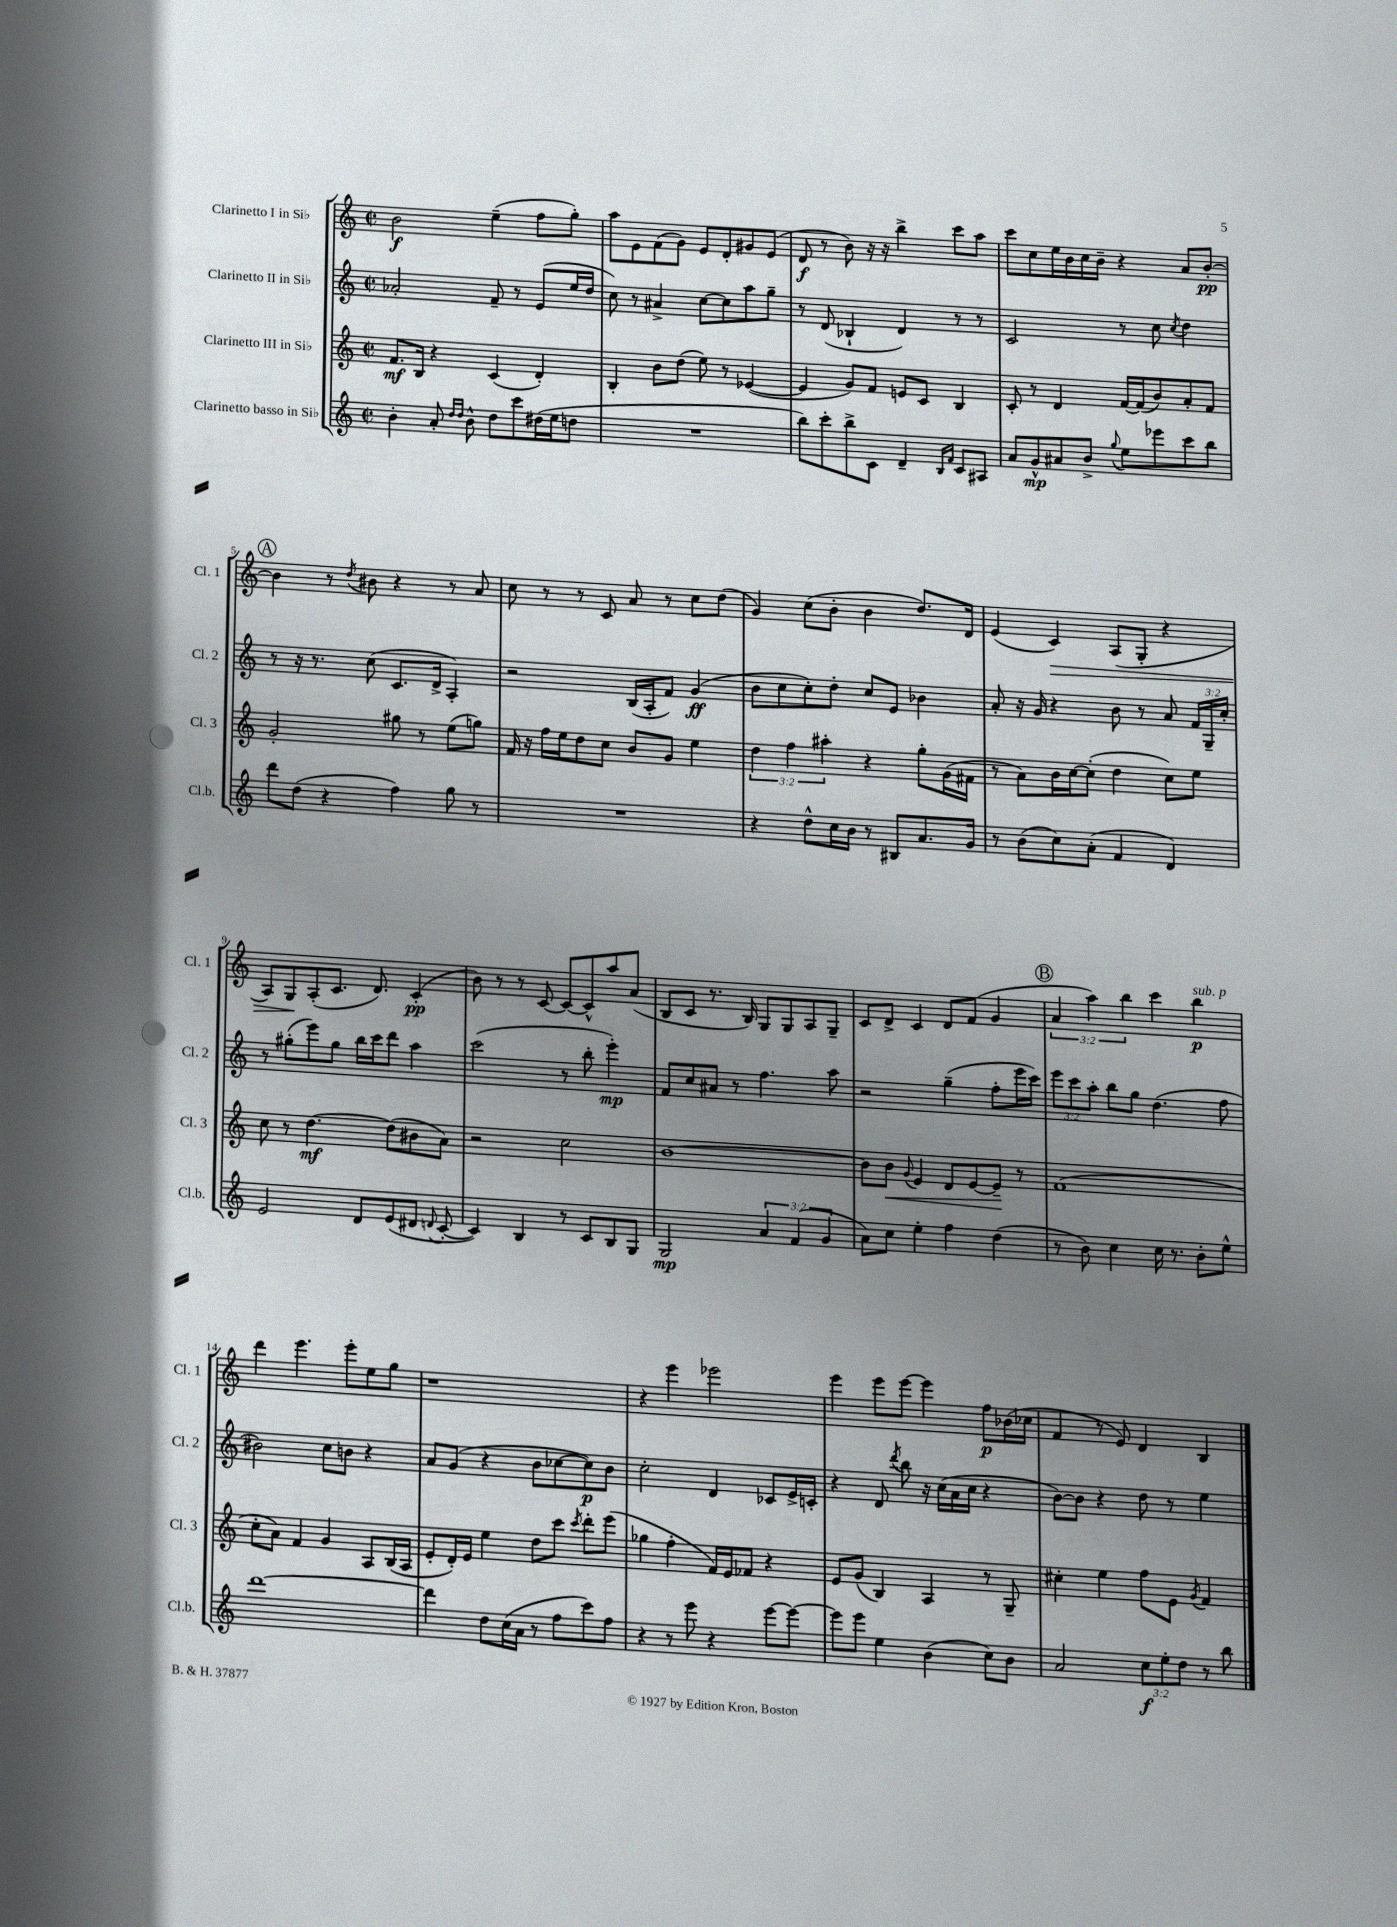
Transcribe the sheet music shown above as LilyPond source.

<<
\new StaffGroup <<
\new Staff = "s0" \with { instrumentName = "Clarinetto I in Sib" shortInstrumentName = "Cl. 1" } {
    \clef treble \key c \major \defaultTimeSignature \time 2/2 \override Staff.TupletNumber.text = #tuplet-number::calc-fraction-text
    \autoBeamOff b'2\f e''4--( f''8[ g''8]-.) |
    a''8[ e'8 f'8( g'8]) e'8[ d'8-. gis'8 e'8]( |
    d'8\f r8 b'8) r16 r16 b''4-> c'''8[ a''8] |
    c'''8[ c''8 e''16 b'16 c''16 b'16]-- r4 a'8[ b'8]~-.\pp |
    \mark \markup { \circle "A" } b'4 r8 \acciaccatura { d''8 } bis'8 r4 r8 a'8 |
    c''8 r8 r8 c'8 a'8 r8 c''8[ d''8]( |
    g'4) c''8[( b'8]-. b'4 d''8.[) d'16] |
    e'4( c'4\>) a8[( g8]-. r4 |
    a8[) g8\! a8-.( c'8.] d'8.) c'4-.\pp( |
    b'8) r8 r8 c'8~ c'8[~ c'8-^ a''8 a'8]( |
    b8[ c'8] r8. b16) g8[ g8 a8 g8]-- |
    c'8[ d'8]-> c'4 d'8[ f'8]( g'4 |
    \mark \markup { \circle "B" } \tuplet 3/2 { a'4 a''4) b''4 } c'''4 b''4\p^\markup { \italic "sub. p" } |
    d'''4 e'''4. e'''8[-. e''8 g''8] |
    r1 |
    r4 e'''4 ees'''2 |
    e'''4 e'''8[ e'''8]~ e'''4 f''8[\p bes'16( ces''16] |
    f'4 r8 e'8) d'4 b4 \bar "|." |
}
\new Staff = "s1" \with { instrumentName = "Clarinetto II in Sib" shortInstrumentName = "Cl. 2" } {
    \clef treble \key c \major \defaultTimeSignature \time 2/2 \override Staff.TupletNumber.text = #tuplet-number::calc-fraction-text
    \autoBeamOff aes'2-. f'8-- r8 e'8[( e''16 d''16] |
    c''8) r8 ais'4-> c''8[~ c''8 a''8 g''8]-- |
    r8 d'8( bes4-! d'4) r8 r8 |
    c'2 r8 c''8 \acciaccatura { c''8 } d''4 |
    \mark \markup { \circle "A" } r8 r16 r8. c''8( c'8.[ d'16]-> a4-.) |
    r2 b16[( a16-. f'8]) g'4\ff( |
    b'8[ c''8 c''8-.) d''8]-. c''8[ e'8] bes'4 |
    a'8-. r16 g'16 r4 b'8 r8 a'8 \tuplet 3/2 { f'16[ g16-- c''16]-. } |
    r8 gis''8[-.( e'''8) gis''8] b''16[ c'''16 d'''8] a''4 |
    c'''2( r8 b''8-. e'''4-.\mp) |
    f'8[ c''8 ais'8] r8 f''4. a''8 |
    r2 g''4--( f''8[-. e'''16 c'''16]) |
    \mark \markup { \circle "B" } \tuplet 3/2 { e'''8[ c'''8 a''8]-. } b''8[ g''8] d''4.( f''8 |
    bis'2) c''8[ b'8] r4 |
    a'8[ g'8]( r4 b'8[ ces''8~ ces''8\p) b'8] |
    c''2-. d'4 ces'8[ e'16-> c'16]-. |
    r4 d'8 \acciaccatura { d'''8 } b''8 r16 c''16[( a'16 c''16] r4 |
    b'8[~) b'8] r4 d''8 r8 e''4 \bar "|." |
}
\new Staff = "s2" \with { instrumentName = "Clarinetto III in Sib" shortInstrumentName = "Cl. 3" } {
    \clef treble \key c \major \defaultTimeSignature \time 2/2 \override Staff.TupletNumber.text = #tuplet-number::calc-fraction-text
    \autoBeamOff f'8.[\mf b16] r4 c'4( d'4-.) |
    b4-. b'8[ d''8]( e''8) r8 ees'4~( |
    ees'4 g'8[) f'8] e'8[ c'8] b4 |
    c'8-. r8 d'4 f'16[~ f'16( b'8) a'8-. f'8] |
    \mark \markup { \circle "A" } g'2-. gis''8 r8 e''8[( g''8]) |
    f'16 r16 f''16[ e''16 d''8 c''8] b'8[ g'8] e''4 |
    \tuplet 3/2 { d''4 f''4 ais''4-. } r4 g''8[-. g'16( fis'16] |
    r8 a'8[) b'16 c''16~ c''8]-.( d''4 c''8[) e''8] |
    c''8 r8 d''4.~\mf d''8[( bis'8 a'8]) |
    r2 c''2 |
    b'1~ |
    b'8[ b'8]\< \appoggiatura { g'8 } e'4 d'8[ e'8~ e'8]--\! r8 |
    \mark \markup { \circle "B" } f'1( |
    c''8[-. a'8]) f'4 g'4 a8[ b16( a16] |
    e'8[-. d'16-.) e'16] e''4 d''8[ c'''8] \acciaccatura { c'''8 } d'''8[-. e'''8]( |
    ges''4 f''4-. f'16[) e'16 fes'8] r4 |
    e'8[ g'8]( b4) a4 r8 g8-- |
    cis''4-. e''4 f''8[ e'8] \acciaccatura { g'8 } f'4 \bar "|." |
}
\new Staff = "s3" \with { instrumentName = "Clarinetto basso in Sib" shortInstrumentName = "Cl.b." } {
    \clef treble \key c \major \defaultTimeSignature \time 2/2 \override Staff.TupletNumber.text = #tuplet-number::calc-fraction-text
    \autoBeamOff b'4-. a'8-. \grace { d''16[ d''16] } b'8-^ d''8[ c'''8 dis''16( e''16 d''8] |
    R1 |
    b''8[) c'''8-. b''8-> c'8] d'4-- \grace { b16[ f'16] } c'8[ ais8] |
    a'8[ g'8-^\mp ais'8 b'8]-> \appoggiatura { g''8 } e''8[ ees'''8 c'''8 b''8] |
    \mark \markup { \circle "A" } d'''8[ d''8]( r4 f''4) g''8 r8 |
    R1 |
    r4 d''8[-^ c''16 b'16] r8 bis8[ a'8. g'16] |
    r8 b'8[( c''8) a'8]-.( f'4 d'4) |
    e'2 d'8[ e'8( dis'8] \appoggiatura { d'8 } c'8~-. |
    c'4) b4 r8 c'8[ b8 g8] |
    g2\mp \tuplet 3/2 { a'4 f'4( g'4 } |
    a'8[) c''8] e''4-. f''4 d''4( |
    \mark \markup { \circle "B" } r8 b'8) c''4 c''16 r8. b'8[-. e''8]-^ |
    d'''1~ |
    d'''4 d''8[ c''16( a'16] r8 f''8[ c'''8) f''8] |
    r4 r8 e'''8 r4 e'''8[~ e'''8]~ |
    e'''8[ e'''8] e''4 b'4( c''8[) b'8] |
    a'2 \tuplet 3/2 { c''8[\f e''8-. d''8] } r8 b''8 \bar "|." |
}
>>
>>
